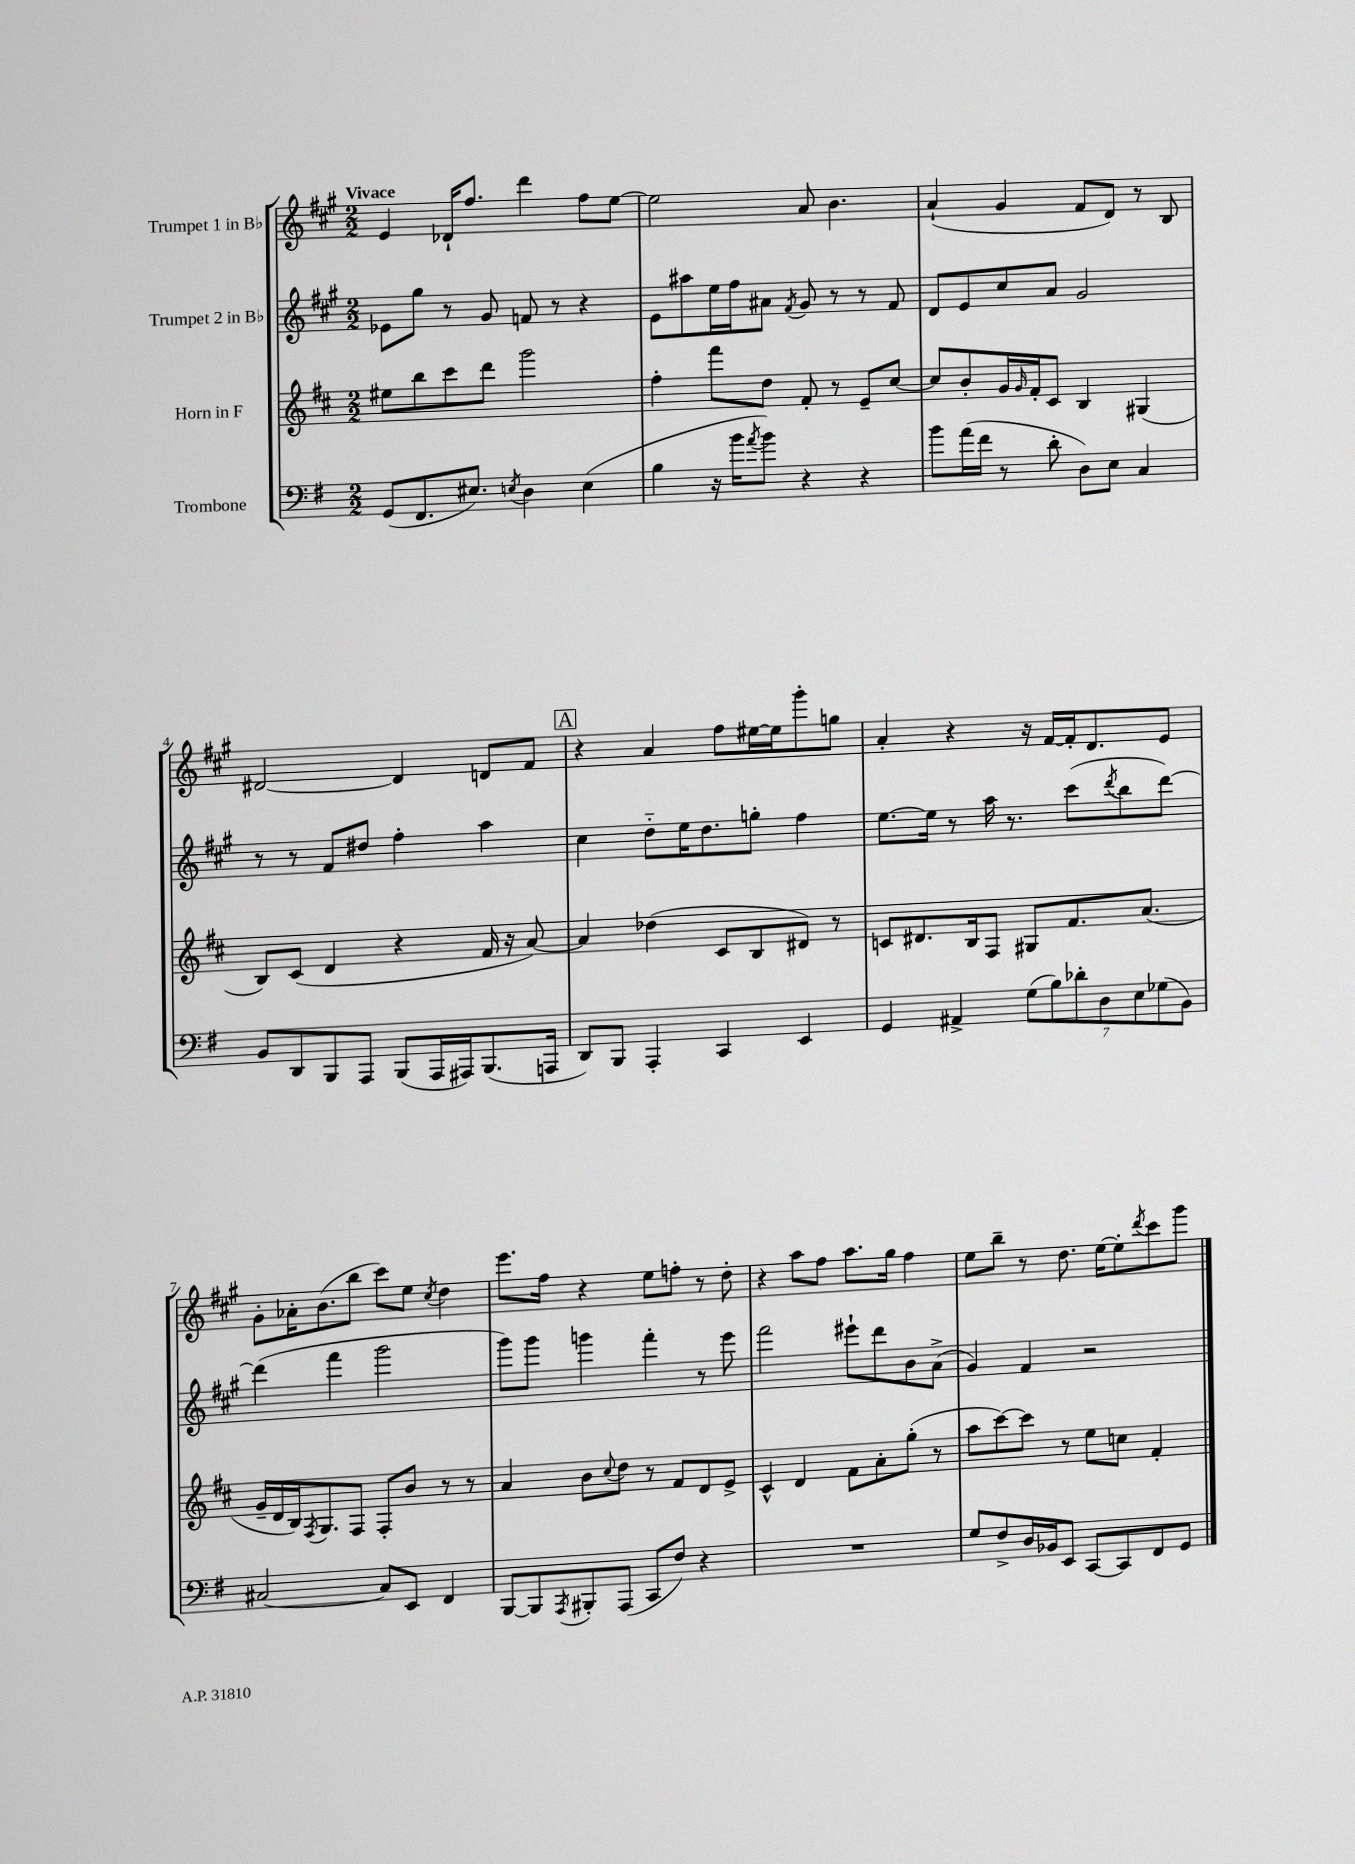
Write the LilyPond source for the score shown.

<<
\new StaffGroup <<
\new Staff = "s0" \with { instrumentName = "Trumpet 1 in Bb" } {
    \clef treble \key a \major \numericTimeSignature \time 2/2 \tempo "Vivace"
    e'4 des'16-! fis''8. d'''4 fis''8 e''8~ |
    e''2 a'8 b'4. |
    a'4-!( gis'4 fis'8 d'8) r8 b8 |
    dis'2~ dis'4 d'8 fis'8 |
    \mark \markup { \box "A" } r4 a'4 fis''8 eis''16~ eis''16 gis'''8-. g''8 |
    a'4-. r4 r16 fis'16~ fis'16-. d'8. e'8 |
    gis'8-. aes'16-. b'8.( b''8 cis'''8) e''8 \acciaccatura { cis''8 } d''4 |
    e'''8. fis''16 r4 e''8 f''8-. r8 d''8-. |
    r4 a''8 fis''8 a''8. gis''16 fis''4 |
    e''8 b''8-- r8 d''8. e''16~ e''8-. \acciaccatura { d'''8 } cis'''8 gis'''8 \bar "|." |
}
\new Staff = "s1" \with { instrumentName = "Trumpet 2 in Bb" } {
    \clef treble \key a \major \numericTimeSignature \time 2/2
    ees'8 gis''8 r8 gis'8 f'8 r8 r4 |
    e'8 ais''8 e''16 fis''16 ais'8 \acciaccatura { fis'8 } gis'8 r8 r8 fis'8 |
    d'8 e'8 cis''8 a'8 gis'2 |
    r8 r8 fis'8 dis''8 fis''4-. a''4 |
    \mark \markup { \box "A" } cis''4 d''8-_ e''16 d''8. g''8-. fis''4 |
    e''8.~ e''16 r8 a''16 r8. cis'''8( \acciaccatura { d'''8 } b''8 d'''8~) |
    d'''4( fis'''4 gis'''2 |
    gis'''8) gis'''8 g'''4 fis'''4-. r8 e'''8 |
    fis'''2 eis'''8-! d'''8 b'8 a'8->( |
    gis'4) fis'4 r2 \bar "|." |
}
\new Staff = "s2" \with { instrumentName = "Horn in F" } {
    \clef treble \key d \major \numericTimeSignature \time 2/2
    eis''8 b''8 cis'''8 d'''8 g'''2 |
    fis''4-. fis'''8 d''8 fis'8-. r8 e'8-- cis''8~ |
    cis''8 b'8-. g'16 \grace { g'16 } fis'16-. cis'8 b4 gis4( |
    b8) cis'8( d'4 r4 fis'16 r16 a'8~) |
    \mark \markup { \box "A" } a'4 des''4( cis'8 b8 dis'8) r8 |
    c'8 dis'8. b16 fis8 gis8 fis'8. a'8.( |
    g'16-- d'16 b16) \acciaccatura { fis8 } g8. fis8 fis8-. b'8 r8 r8 |
    a'4 b'8 \appoggiatura { cis''8 } d''8 r8 fis'8 d'8 e'8-> |
    cis'4-^ d'4 fis'8 a'8-. g''8-.( r8 |
    a''8 cis'''8~) cis'''8 r8 e''8 c''8 fis'4-. \bar "|." |
}
\new Staff = "s3" \with { instrumentName = "Trombone" } {
    \clef bass \key g \major \numericTimeSignature \time 2/2
    g,8( fis,8. eis8.) \acciaccatura { e8 } d4 e4( |
    b4 r16 b'16 \acciaccatura { a'8 } b'8) r4 r4 |
    b'8 a'16( fis'16 r8 d'8-. d8) e8 c4 |
    b,8 d,8 b,,8 a,,8 b,,8( a,,16 ais,,16) b,,8.( a,,16 |
    \mark \markup { \box "A" } d,8) b,,8 a,,4-. c,4 e,4 |
    g,4 ais,4-> \tuplet 7/4 { g8( b8) des'8-. d8 e8 ges8( b,8) } |
    cis2~ cis8 e,8 fis,4 |
    b,,8~ b,,8 \acciaccatura { a,,8 } bis,,8-. a,,8( c,8 fis8) r4 |
    R1 |
    g8 fis8-> d16 bes,16 e,8 c,8~ c,8 fis,8 g,8 \bar "|." |
}
>>
>>
